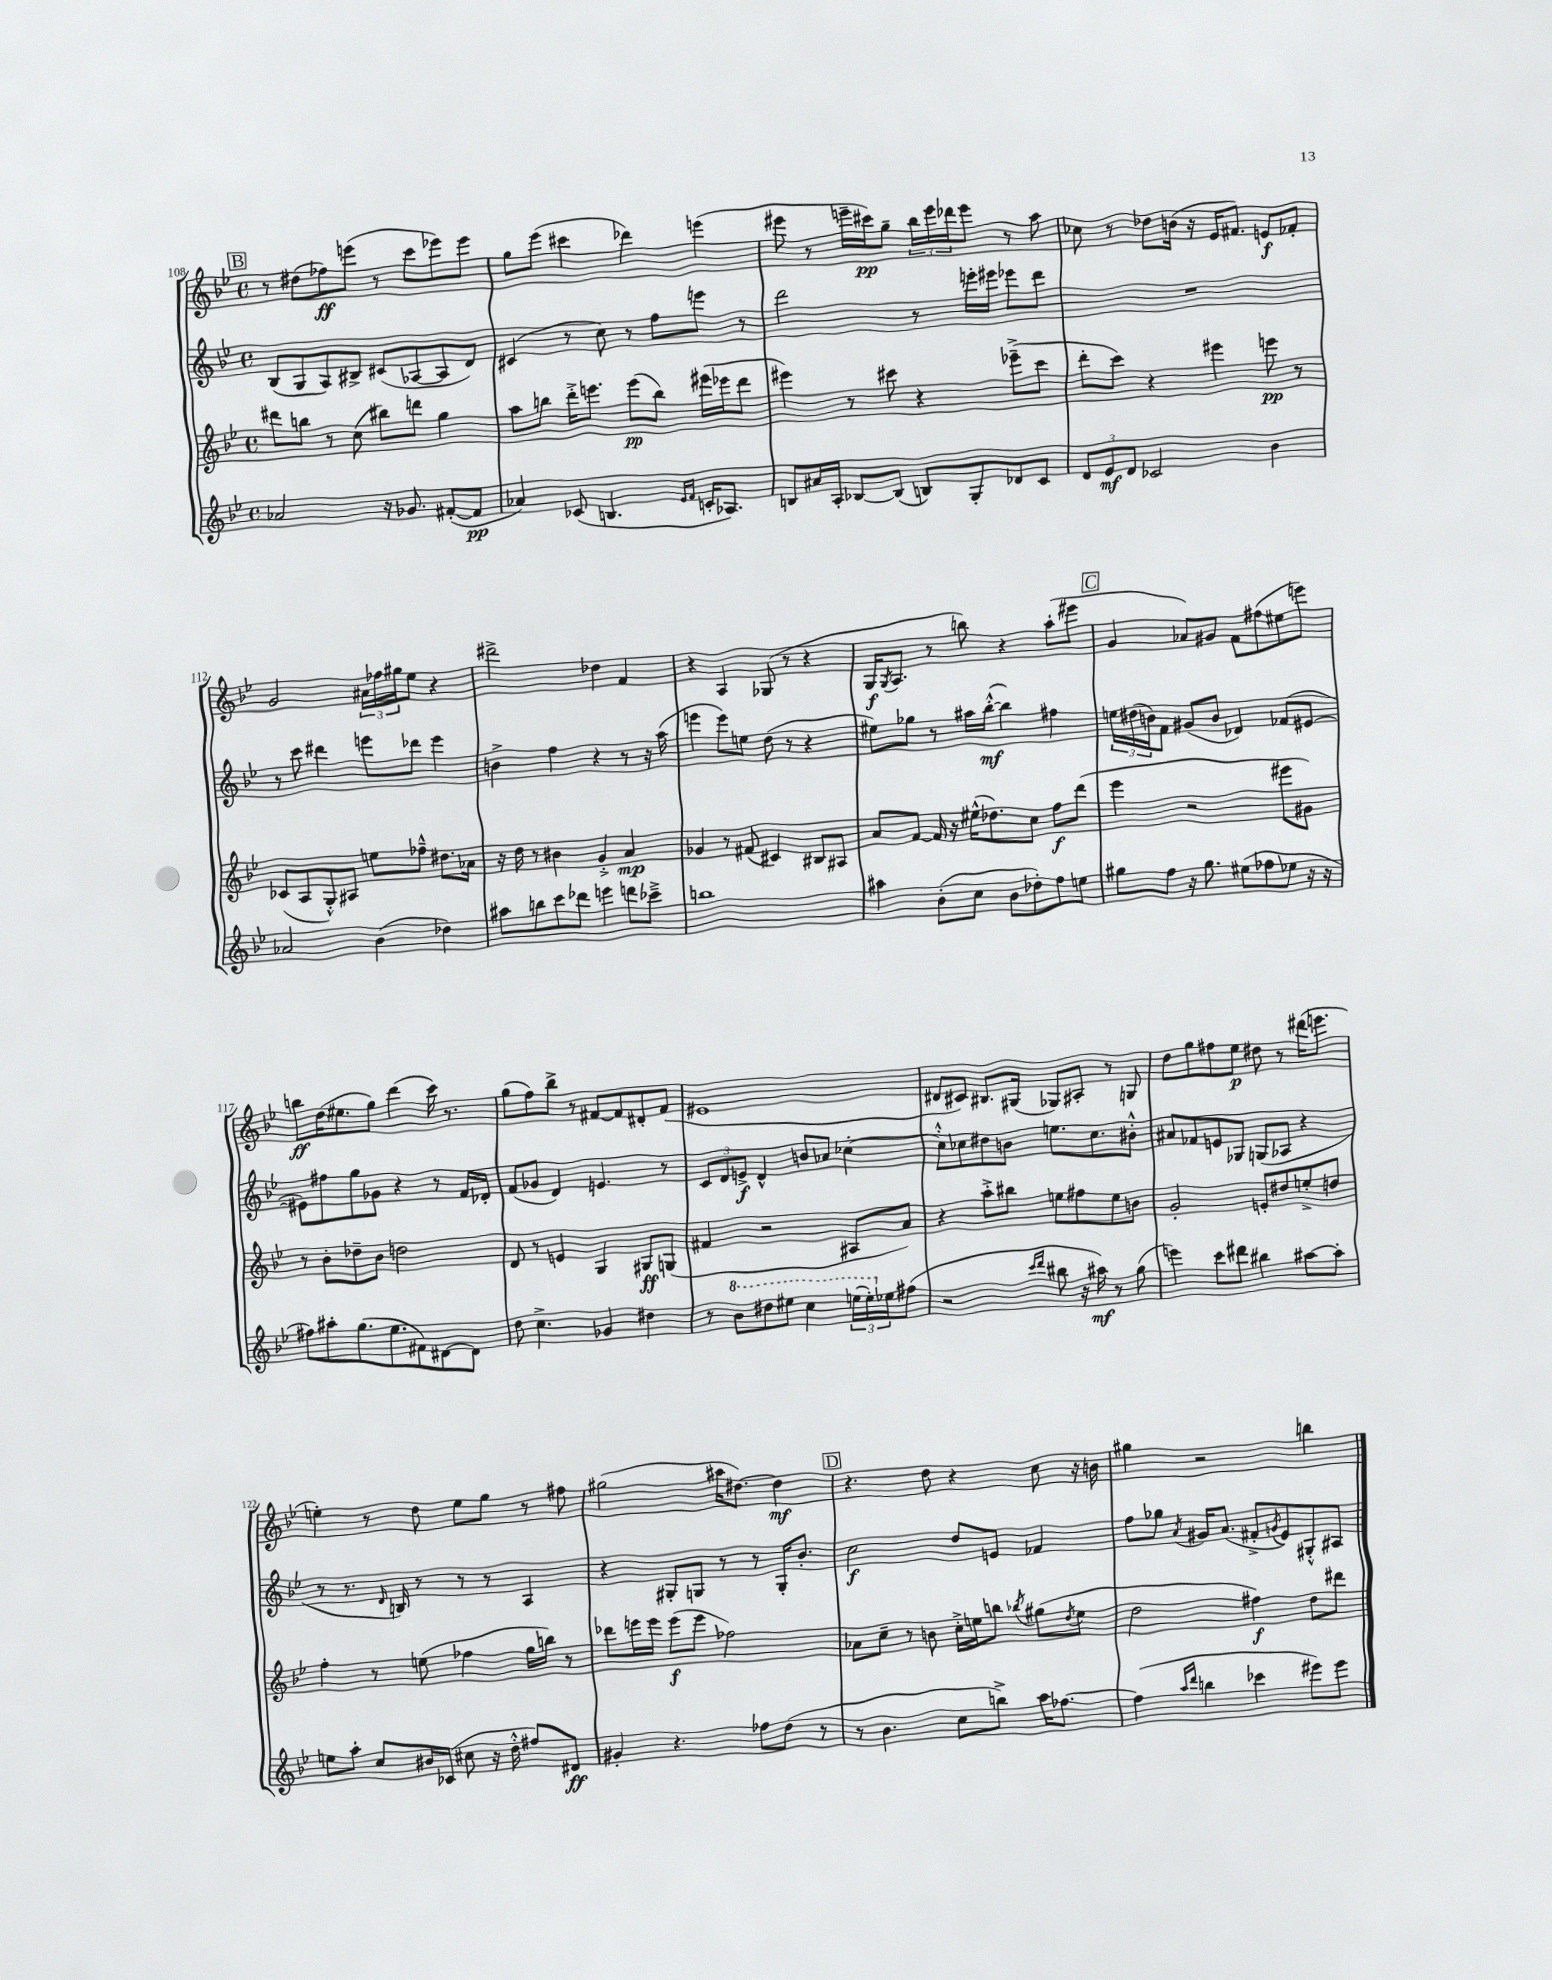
<<
\new StaffGroup <<
\new Staff = "s0" {
    \clef treble \key bes \major \defaultTimeSignature \time 4/4
    \mark \markup { \box "B" } r8 dis''8( fes''8\ff) e'''8( r8 c'''8 ees'''8) ees'''8 |
    g''8 ees'''8( cis'''4 des'''4) e'''4( |
    eis'''8 r8 e'''16-- cis'''16\pp) g''8-- \tuplet 3/2 { bes''16 e'''16 des'''16 } e'''8 r8 a''8 |
    ces''8 r8 des''8 b'16( r16 ees'16 fis'8.) e'8\f fes'8-. |
    g'2 \tuplet 3/2 { ais'16 fes''16 gis''16 } ees''8 r4 |
    dis'''2-> des''4 f'4 |
    r4 a4 ges8( r8 r4 |
    g16\f \acciaccatura { g8 } a8. r8 b''8) r4 a''8-.( eis'''8 |
    \mark \markup { \box "C" } g'4 aes'8) gis'8 f'8 fis''8( eis''8 e'''8) |
    b''8\ff d''16( eis''8. g''8) d'''4( c'''16) r8. |
    g''8( f''8) bes''8-> r8 fis'8~ fis'8 dis'8-. fis'8( |
    eis'1 |
    dis'8 cis'8) bis8. gis16( ges8) ais8-. r8 g8 |
    d''8 g''8 fis''8 ees''8\p dis''8 r8 dis'''16( e'''8. |
    e''4-.) r8 d''8 e''8 g''8 r8 fis''8 |
    gis''2( ais''16 dis''8.~) dis''4\mf |
    \mark \markup { \box "D" } r4. d''8 r4 c''8 r16 b'16 |
    gis''4 r2 b''4 \bar "|." |
}
\new Staff = "s1" {
    \clef treble \key bes \major \defaultTimeSignature \time 4/4
    \mark \markup { \box "B" } bes8( g8 a8) bis8-> cis'8( aes8~ aes8 d'8) |
    cis'4( r8 c''8) r8 f''8 e'''8 r8 |
    d'''2 r8 e'''16-. eis'''16 ees'''8 d'''8 |
    R1 |
    r8 c'''8 dis'''4 e'''8 des'''8 e'''4 |
    b'4-> f''4 r4 r8 r16 a''16( |
    e'''4 e'''8) e''8 d''8( r8 r4 |
    eis''8) ges''8 r8 ais''16 bes''16~-.-^\mf( bes''4) fis''4 |
    \mark \markup { \box "C" } \tuplet 3/2 { e''16 dis''16( b'16) } f'8 gis'8( b'8 des'4) fes'8( eis'8~ |
    eis'8) fis''8 g''8 ges'8 r4 r8 f'16 des'16-. |
    f'8( ges'8 d'4) e'4. r8 |
    \tuplet 3/2 { c'8 d'8 e'8->\f } d'4-^ b'8 aes'8 ces''4~-. |
    ces''8-.-^ ces''8 dis''8 b'8 e''8. ces''8. bis'8-.-^ |
    ais'8 fes'8 e'8 ges8 g8( aes8 r4 |
    r8 r8. \grace { d'16 } b16) r8 r8 r8 a4 |
    r4 gis8-. g8 r8 r8 g16-. bes'8.-. |
    \mark \markup { \box "D" } c''2\f d''8 e'8 fes'4 |
    f''8 ges''8 \acciaccatura { a'8 } gis'16 a'8.( fis'8-.-> \acciaccatura { g'8 } ees'8) gis8-.-^ ais8 \bar "|." |
}
\new Staff = "s2" {
    \clef treble \key bes \major \defaultTimeSignature \time 4/4
    \mark \markup { \box "B" } dis'''8 b''8 r8 c''8( bis''8) d'''8 g''4 |
    a''8 b''8 d'''16-.-> e'''8. e'''8\pp( b''8) eis'''16( ees'''16 d'''8 |
    eis'''4) r8 cis'''8 r4 ees'''8--->( cis'''8 |
    d'''8-. c'''8) r4 eis'''4 e'''8\pp r8 |
    ces'8( a8 g8-.-^) ais8 e''8 fes''8---^ dis''8. aes'16 |
    r16 d''16 r8 bis'4 g'4-.-> a'4\mp |
    ges'4 r8 fis'8( cis'4) bis8 ais8 |
    a'8 f'8~ f'16 r16 eis''16-^( des''8.) c''8 f''8\f d'''8( |
    \mark \markup { \box "C" } ees'''4 r2 eis'''8 gis'8) |
    r8 bes'8-. des''8-- bes'8 d''2 |
    d'8 r8 e'4 g4 gis8\ff g8( |
    fis'4 r2 ais8 a'8) |
    r4 a''8-.-> bis''8 e''8 fis''8 e''8 b'8 |
    g'2-. e'8-. dis''8 e''8-.-> d''8 |
    f''4-. r8 e''8( fes''4 g''16 b''16) r8 |
    des'''8 e'''16 e'''16 e'''8\f( e'''8 fes''2) |
    \mark \markup { \box "D" } aes'8 c''8-- r8 b'8 c''16-.-> e''16 b''8 \acciaccatura { bes''8 } gis''8( \acciaccatura { d''8 } e''8 |
    d''2 fis''4\f) d''8 dis'''8 \bar "|." |
}
\new Staff = "s3" {
    \clef treble \key bes \major \defaultTimeSignature \time 4/4
    \mark \markup { \box "B" } aes'2 r16 ges'8. fis'8~-.( fis'8\pp |
    aes'4) ces'8( b4. \grace { ees'16 f'16 } c'16-. aes8.) |
    b8 ais'16 a16-. bes8~ bes8( b8) g8-. des'8 c'8 |
    \tuplet 3/2 { d'8 ees'8\mf d'8 } ces'2 bes'4 |
    aes'2 bes'4( des''4) |
    ais''8 b''8 c'''8 des'''8 e'''4 d'''8 ces'''8---> |
    b''1 |
    ais''4 bes'8-.( c''8 bes'8 des''8-.) f''8 e''8 |
    \mark \markup { \box "C" } gis''8 f''8 r16 gis''8. eis''8( fes''8 ees''8 r16 r16 |
    fis''8) ais''8-. g''8.( ees''8. fis'8) dis'8~ dis'8 |
    d''8 c''4.-> ges'4 dis''4 |
    r8 \ottava #1 bes''8 dis'''8 eis'''8 c'''4 \tuplet 3/2 { e'''16( e'''16-.) \ottava #0 ees''!16 } fis''8( |
    r2 \grace { c'''16 d'''16 } bis''8 r16 ais''16\mf) r8 g''8( |
    e'''4) c'''8 dis'''8 bis''4 ais''8~ ais''8-. |
    e''8 a''8-. c''8 bis'16 ces'16( cis''8 r16 d''16-.-^ fis''8) dis'8\ff |
    gis'4-. r4. fes''8 d''8( r8 |
    \mark \markup { \box "D" } r8 bes'4. c''8 b''8->) a''16 fes''8.~ |
    fes''4( \grace { a''16 d'''16 } b''4 ces'''4 eis'''8) eis'''8 \bar "|." |
}
>>
>>
\layout { \context { \Score currentBarNumber = #108 } }
